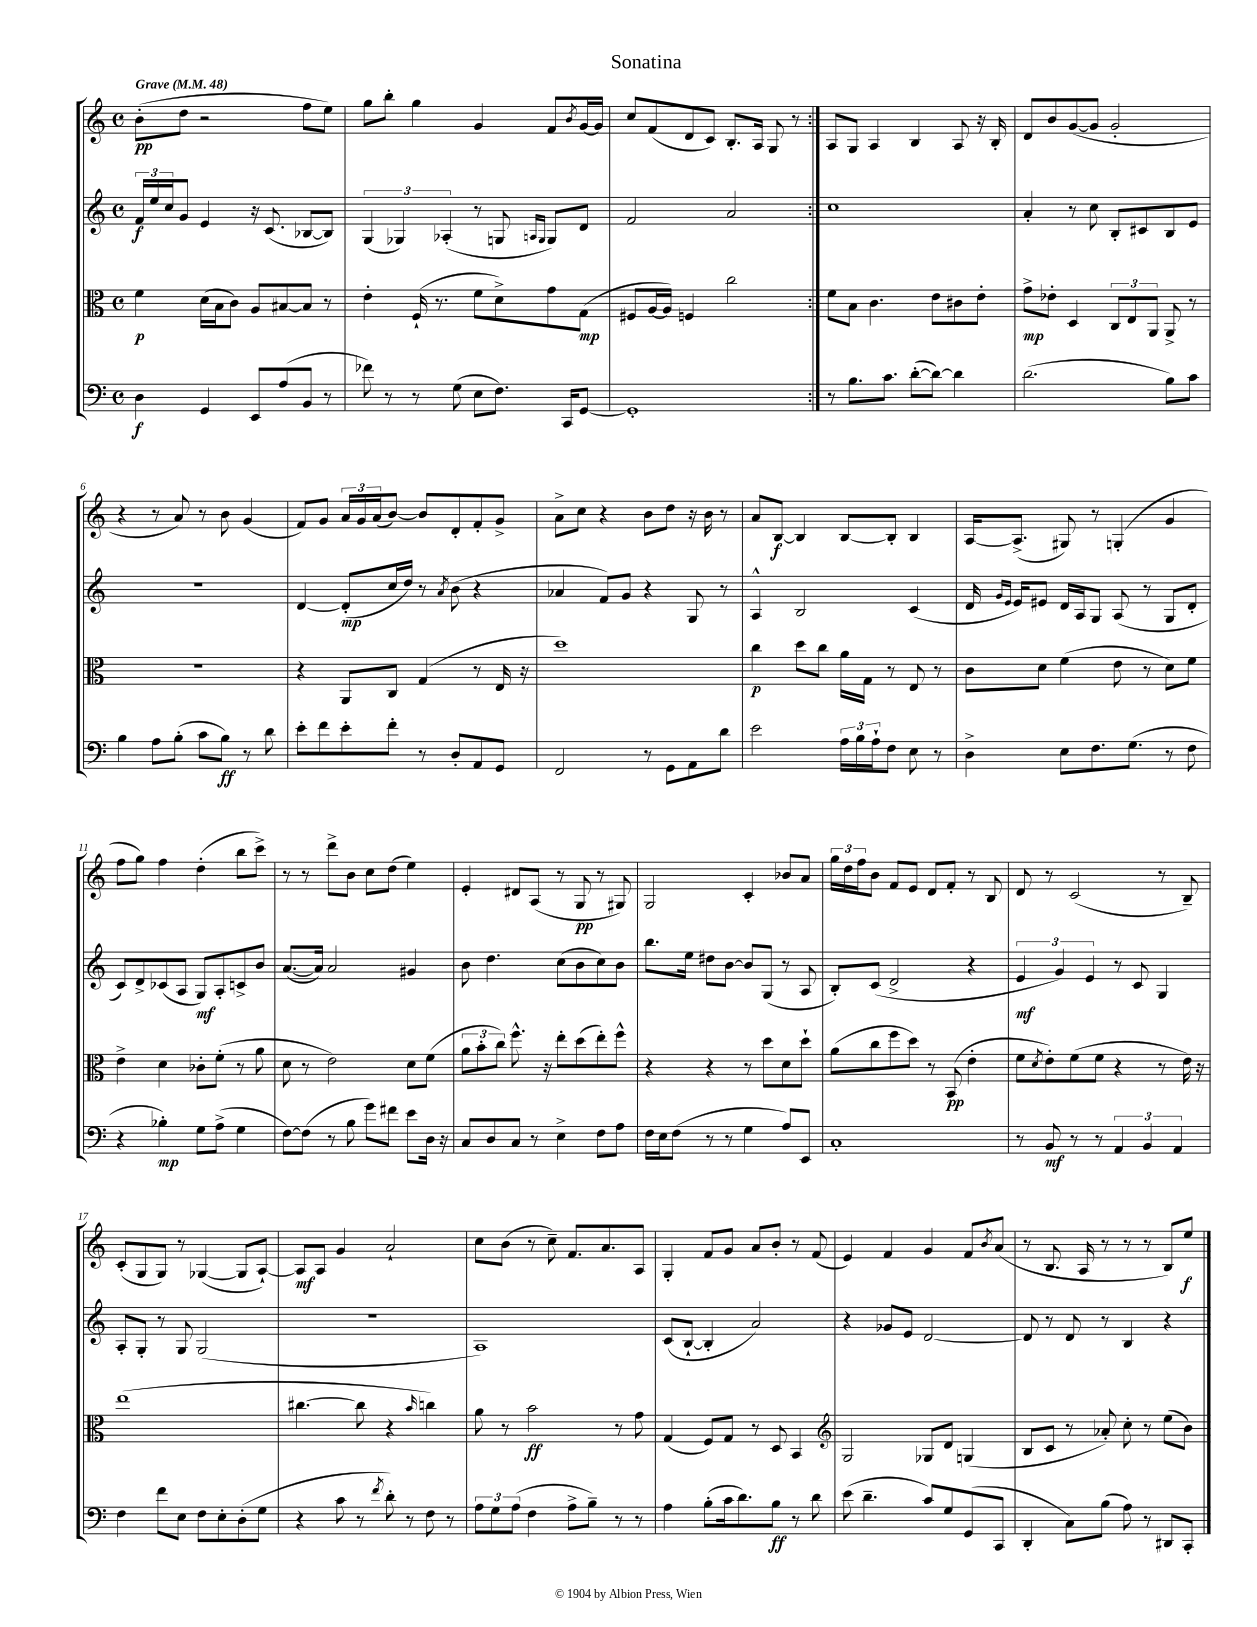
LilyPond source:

\header { title = "Sonatina" }
<<
\new StaffGroup <<
\new Staff = "s0" {
    \clef treble \key c \major \defaultTimeSignature \time 4/4 \tempo "Grave" 4 = 48
    \repeat volta 2 { b'8-.\pp( d''8 r2 f''8 e''8) |
    g''8 b''8-. g''4 g'4 f'8 \acciaccatura { b'8 } g'16~ g'16 |
    c''8 f'8( d'8 c'8) b8.-. a16 g8 r8 | }
    a8 g8 a4 b4 a8 r16 b16-. |
    d'8 b'8 g'8~( g'8 g'2-. |
    r4 r8 a'8) r8 b'8 g'4( |
    f'8) g'8 \tuplet 3/2 { a'16 g'16 a'16( } b'8~) b'8 d'8-. f'8-. g'8-> |
    a'8-> c''8 r4 b'8 d''8 r16 b'16 r8 |
    a'8 b8~\f b4 b8~ b8-. b4 |
    a16~ a8.->( gis8) r8 g4-.( g'4 |
    f''8 g''8) f''4 d''4-.( b''8 c'''8->) |
    r8 r8 d'''8-> b'8 c''8 d''8( e''4) |
    e'4-. dis'8 a8( r8 g8\pp r8 gis8) |
    g2 c'4-. bes'8 a'8 |
    \tuplet 3/2 { g''16 d''16 f''16 } b'8 f'8 e'8 d'8 f'8-. r8 b8 |
    d'8 r8 c'2( r8 b8--) |
    c'8-.( g8 g8) r8 ges4~( ges8 a8~-!) |
    a8\mf a8 g'4 a'2-! |
    c''8 b'8( r8 c''8--) f'8. a'8. a8 |
    g4-. f'8 g'8 a'8 b'8-. r8 f'8( |
    e'4) f'4 g'4 f'8 \acciaccatura { b'8 } a'8( |
    r8 b8. a16 r8 r8 r8 b8) e''8\f \bar "|." |
}
\new Staff = "s1" {
    \clef treble \key c \major \defaultTimeSignature \time 4/4
    \repeat volta 2 { \tuplet 3/2 { f'16\f e''16 c''16 } g'8 e'4 r16 c'8.( bes8~ bes8) |
    \tuplet 3/2 { g4( ges4) aes4-.( } r8 g8 \grace { a16 g16 } g8) d'8 |
    f'2 a'2 | }
    c''1 |
    a'4-. r8 c''8 b8-. cis'8 b8 e'8 |
    R1 |
    d'4~ d'8-.\mp( c''16 d''16) r8 \acciaccatura { a'8 } b'8( r4 |
    aes'4 f'8) g'8 r4 g8 r8 |
    a4-^ b2 c'4( |
    d'16 \grace { g'16 e'16 } e'16) eis'8 d'16 a16 g8 a8( r8 g8 d'8-. |
    c'8) d'8-> ces'8( a8 g8\mf) a8-. c'8-> b'8 |
    a'8.~( a'16) a'2 gis'4 |
    b'8 d''4. c''8( b'8 c''8) b'8 |
    b''8. e''16 dis''8 b'8~ b'8 g8( r8 a8 |
    b8-.) c'8( d'2-> r4 |
    \tuplet 3/2 { e'4\mf g'4) e'4 } r8 c'8 g4 |
    a8-. g8-. r8 g8 g2( |
    R1 |
    a1) |
    c'8( b8~-! b4-. a'2) |
    r4 ges'8 e'8 d'2~ |
    d'8 r8 d'8 r8 b4 r4 \bar "|." |
}
\new Staff = "s2" {
    \clef alto \key c \major \defaultTimeSignature \time 4/4
    \repeat volta 2 { f'4\p d'16( b16 c'8) a8 bis8~ bis8 r8 |
    e'4-. f16-!( r8. f'8 d'8->) g'8 g8\mp( |
    fis8 a16~ a16) f4 c''2 | }
    f'8 b8 c'4. e'8 cis'8 e'8-. |
    g'8->\mp ees'8-. d4 \tuplet 3/2 { c8 e8 a,8 } a,8-> r8 |
    R1 |
    r4 a,8 c8 g4( r8 e16 r16 |
    d''1) |
    c''4\p d''8 c''8 a'16 g16 r8 e8 r8 |
    c'8 d'8 f'4( e'8 r8 d'8) f'8 |
    e'4-> d'4 ces'8-. f'8-.( r8 a'8 |
    d'8 r8 e'2) d'8 f'8( |
    \tuplet 3/2 { a'8 b'8-. c''8) } f''8.-^ r16 e''8-. d''8( e''8-.) f''8-^ |
    r4 r4 r8 d''8 d'8 d''8-! |
    a'8( c''8 f''8 d''8) r8 b,8\pp( e'4-. |
    f'8 \acciaccatura { d'8 } e'8-.) f'8( f'8 r4 r8 e'16) r16 |
    e''1( |
    cis''4.~ cis''8 r4 \grace { b'16 } c''4) |
    a'8 r8 b'2\ff r8 g'8 |
    g4( f8) g8 r8 d8 b,4 |
    \clef treble g2 ges8 d'8 g4( |
    b8 c'8 r8 aes'8-.) c''8-. r8 e''8( b'8) \bar "|." |
}
\new Staff = "s3" {
    \clef bass \key c \major \defaultTimeSignature \time 4/4
    \repeat volta 2 { d4\f g,4 e,8 a8( b,8 r8 |
    fes'8) r8 r8 g8( e8 f8.) c,16 g,8~ |
    g,1-. | }
    r8 b8. c'8. d'8~-.( d'8~) d'4 |
    d'2.( b8) c'8 |
    b4 a8 b8-.( c'8 b8\ff) r8 d'8 |
    e'8-. f'8 e'8-. f'8-. r8 d8-. a,8 g,8 |
    f,2 r8 g,8 a,8 d'8 |
    e'2 \tuplet 3/2 { a16 b16 a16-! } f8 e8 r8 |
    d4-> e8 f8. g8.( r8 f8 |
    r4 bes4-.\mp) g8 a8->( g4 |
    f8~) f8( r8 b8 g'8) fis'8 e'8 d16 r16 |
    c8 d8 c8 r8 e4-> f8 a8 |
    f16 e16 f8( r8 r8 g4 a8) e,8 |
    c1-. |
    r8 b,8\mf r8 r8 \tuplet 3/2 { a,4 b,4 a,4 } |
    f4 f'8 e8 f8 e8-. d8-.( g8 |
    r4 c'8 r8 \acciaccatura { f'8 } d'8-.) r8 f8 r8 |
    \tuplet 3/2 { a8 g8 a8( } f4 a8-> b8--) r8 r8 |
    a4 b8-.( c'16 d'8.) b8\ff r8 d'8 |
    e'8( d'4.-- c'8) g8 g,8( c,8 |
    d,4-. c8) b8( a8) r8 dis,8 c,8-. \bar "|." |
}
>>
>>
